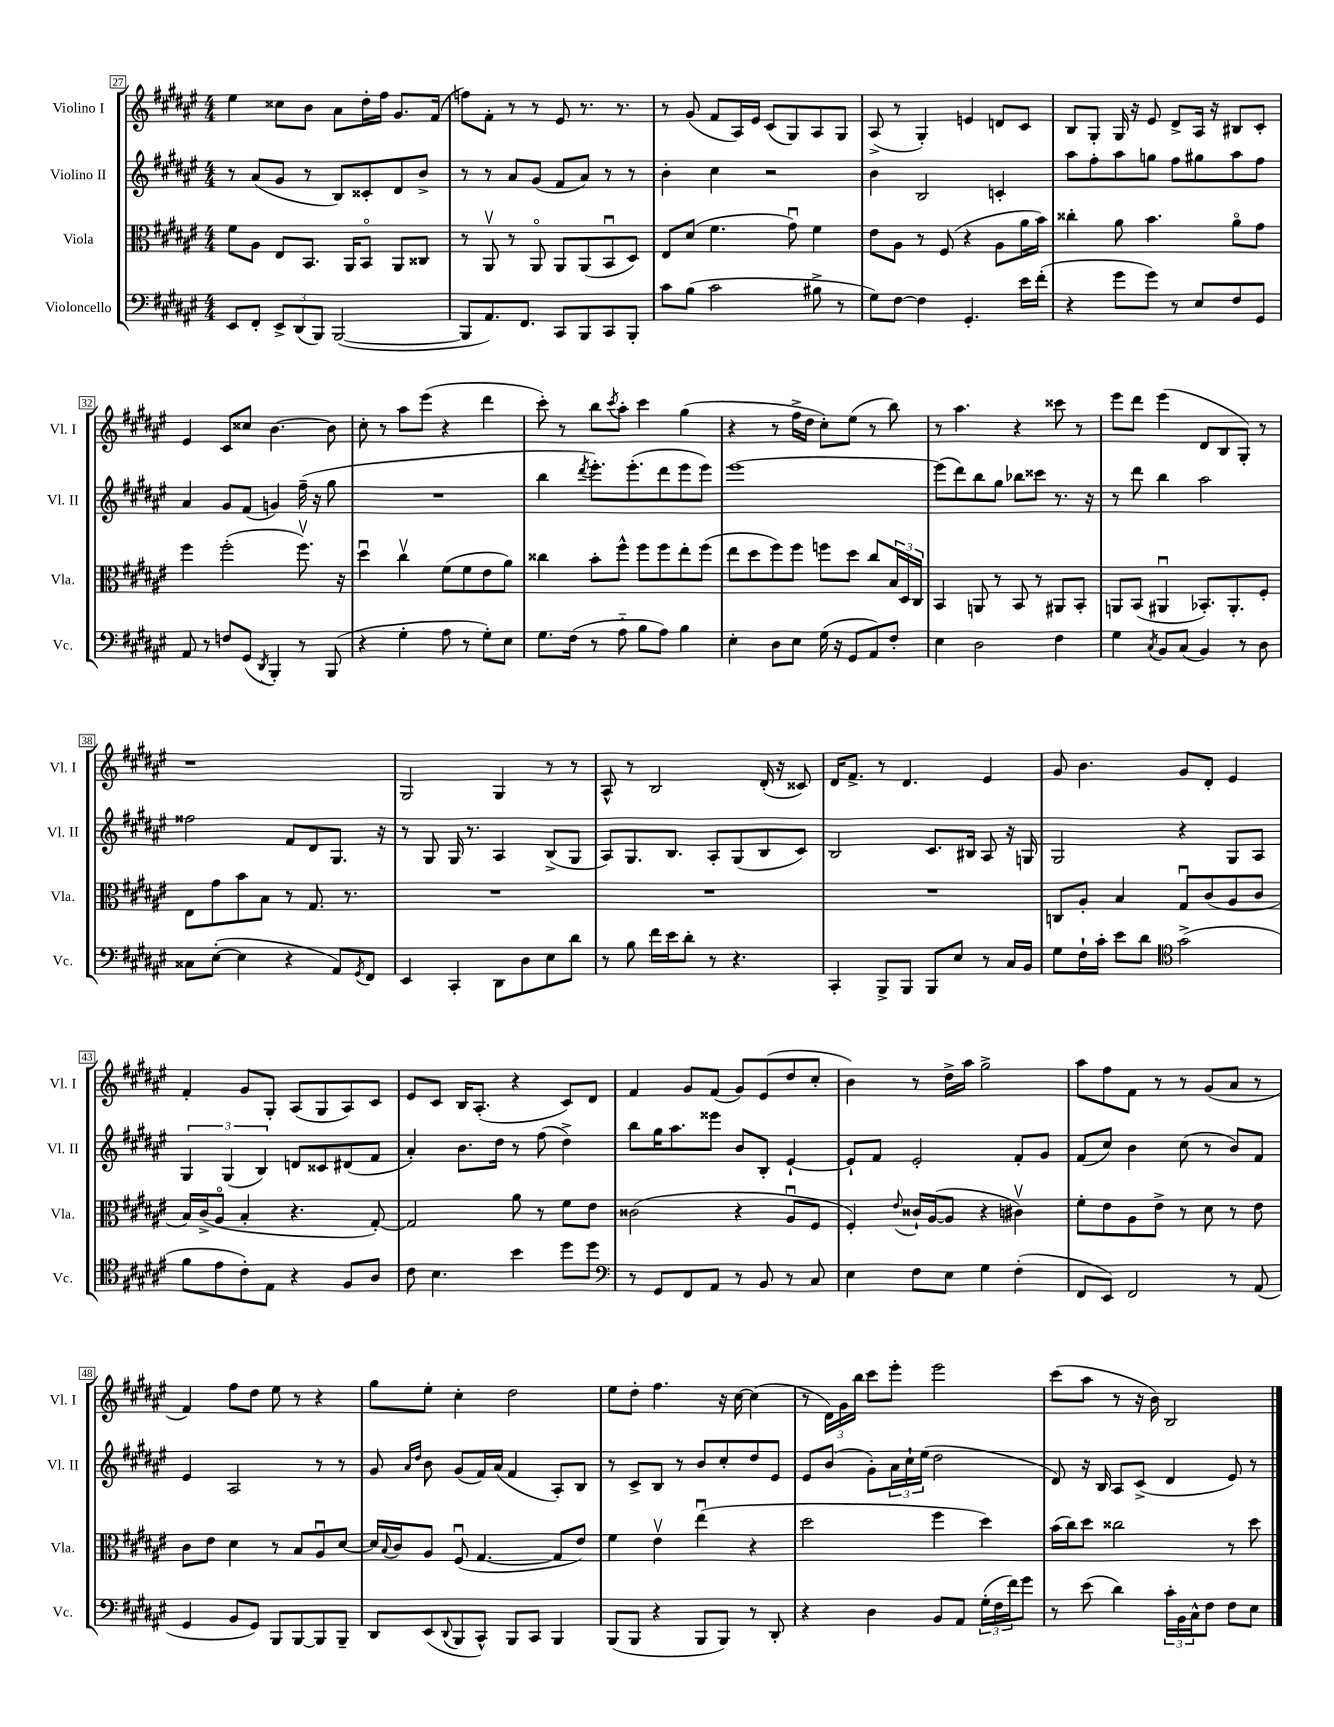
<<
\new StaffGroup <<
\new Staff = "s0" \with { instrumentName = "Violino I" shortInstrumentName = "Vl. I" } {
    \clef treble \key fis \major \numericTimeSignature \time 4/4
    eis''4 cisis''8 b'8 ais'8 dis''16-. fis''16 gis'8. fis'16( |
    f''8) fis'8-. r8 r8 eis'8 r8. r8. |
    r8 gis'8( fis'8 ais16) eis'16 cis'8( gis8) ais8 gis8 |
    ais8->( r8 gis4-.) e'4 d'8 cis'8 |
    b8 gis8-. gis16 r16 eis'8 dis'8-> ais16 r16 bis8 cis'8-. |
    eis'4 cis'8 cisis''8 b'4.~ b'8 |
    cis''8-. r8 ais''8 eis'''8( r4 dis'''4 |
    cis'''8-.) r8 b''8 \acciaccatura { cis'''8 } ais''8-. cis'''4 gis''4( |
    r4 r8 fis''16-> dis''16 cis''8-.) eis''8( r8 b''8) |
    r8 ais''4. r4 cisis'''8 r8 |
    eis'''8 dis'''8 eis'''4( dis'8 b8 gis8-.) r8 |
    r1 |
    gis2 gis4 r8 r8 |
    ais8-^ r8 b2 dis'16-.( r16 cisis'8) |
    dis'16 fis'8.-> r8 dis'4. eis'4 |
    gis'8 b'4. gis'8 dis'8-. eis'4 |
    fis'4-. gis'8 gis8-. ais8( gis8 ais8) cis'8 |
    eis'8 cis'8 b16 ais8.-.( r4 cis'8) dis'8 |
    fis'4 gis'8 fis'8( gis'8) eis'8( dis''8 cis''8-. |
    b'4) r8 dis''16-> ais''16 gis''2-> |
    ais''8 fis''8 fis'8 r8 r8 gis'8( ais'8 r8 |
    fis'4) fis''8 dis''8 eis''8 r8 r4 |
    gis''8 eis''8-. cis''4-. dis''2 |
    eis''8 dis''8-. fis''4. r16 cis''16~ cis''4( |
    r8 \tuplet 3/2 { dis'16) gis'16 b''16 } cis'''8 eis'''8-. eis'''2 |
    cis'''8( ais''8 r8 r16 b'16) b2 \bar "|." |
}
\new Staff = "s1" \with { instrumentName = "Violino II" shortInstrumentName = "Vl. II" } {
    \clef treble \key fis \major \numericTimeSignature \time 4/4
    r8 ais'8( gis'8 r8 b8) cisis'8-. dis'8 b'8-> |
    r8 r8 ais'8 gis'8( fis'8 ais'8) r8 r8 |
    b'4-. cis''4 r2 |
    b'4 b2 c'4-. |
    ais''8 fis''8-. ais''8 g''8 fis''8 gis''8 ais''8 fis''8 |
    ais'4 gis'8 fis'8( g'4) fis''16--( r16 gis''8 |
    R1 |
    b''4 \acciaccatura { dis'''8 } eis'''8.-.) eis'''8.-.( dis'''8 eis'''8 eis'''8) |
    eis'''1~ |
    eis'''8( dis'''8) b''8 gis''8 bes''8 cisis'''8 r8. r16 |
    r8 dis'''8 b''4 ais''2 |
    fisis''2 fis'8 dis'8 gis8. r16 |
    r8 gis8 gis16 r8. ais4 b8->( gis8 |
    ais8) gis8. b8. ais8-. gis8( b8 cis'8) |
    b2 cis'8. bis16 ais8 r16 g16 |
    gis2 r4 gis8 ais8 |
    \tuplet 3/2 { gis4 gis4( b4) } d'8 cisis'8 dis'8( fis'8 |
    ais'4-.) b'8. dis''16 r8 fis''8( dis''4->) |
    b''8 gis''16 ais''8. eisis'''8 b'8 b8-. eis'4~-! |
    eis'8-! fis'8 eis'2-. fis'8-. gis'8 |
    fis'8( cis''8) b'4 cis''8( r8 b'8) fis'8 |
    eis'4 ais2 r8 r8 |
    gis'8 \grace { ais'16 dis''16 } b'8 gis'8( fis'16) ais'16( fis'4 ais8-.) b8 |
    r8 cis'8-> b8 r8 b'8 cis''8-. dis''8 eis'8 |
    eis'8 b'8( gis'8-.) \tuplet 3/2 { ais'16 cis''16-! eis''16( } dis''2 |
    dis'8) r16 b16 ais8 cis'8->( dis'4 eis'8) r8 \bar "|." |
}
\new Staff = "s2" \with { instrumentName = "Viola" shortInstrumentName = "Vla." } {
    \clef alto \key fis \major \numericTimeSignature \time 4/4
    fis'8 ais8 eis8 b,8. ais,16 b,8\flageolet ais,8 cisis8 |
    r8 ais,8\upbow r8 ais,8\flageolet ais,8 ais,8( b,8\downbow dis8) |
    eis8 dis'8( fis'4. gis'8\downbow) fis'4 |
    eis'8 ais8 r8 fis8( r4 ais8 ais'16 b'16) |
    cisis''4-. ais'8 b'4. ais'8\flageolet gis'8 |
    fis''4 fis''2-.( fis''8.\upbow) r16 |
    dis''4\downbow cis''4\upbow fis'8( fis'8 eis'8 ais'8) |
    cisis''4 b'8-. fis''8-^ fis''8 fis''8 eis''8-. fis''8( |
    eis''8 dis''8 fis''8) fis''8 f''8 dis''8 cis''8 \tuplet 3/2 { b16 dis16 cis16 } |
    b,4 a,8 r8 b,8 r8 ais,8 b,8-. |
    a,8 b,8( ais,4\downbow bes,8.-.) ais,8.-. fis8-. |
    eis8 gis'8 b'8 b8 r8 gis8. r8. |
    R1 |
    R1 |
    R1 |
    c8 ais8-. b4 gis8\downbow cis'8( ais8 cis'8 |
    b16) cis'16->( ais8\flageolet b4-. r4. gis8~-.) |
    gis2 ais'8 r8 fis'8 eis'8 |
    cisis'2( r4 ais8\downbow fis8 |
    fis4-.) \appoggiatura { eis'8 } cisis'16-! ais16~( ais8 r4 cis'4\upbow) |
    fis'8-. eis'8 ais8 eis'8-> r8 dis'8 r8 eis'8 |
    cis'8 eis'8 dis'4 r8 b8 ais8\downbow dis'8~ |
    dis'16 \appoggiatura { b8 } cis'16 ais8 fis8\downbow( gis4.~ gis8 eis'8) |
    fis'4 eis'4\upbow eis''4\downbow( r4 |
    dis''2 fis''4 dis''4) |
    b'16( cis''16) dis''8 cisis''2 r8 dis''8 \bar "|." |
}
\new Staff = "s3" \with { instrumentName = "Violoncello" shortInstrumentName = "Vc." } {
    \clef bass \key fis \major \numericTimeSignature \time 4/4
    eis,8 fis,8-. \tuplet 3/2 { eis,8-> dis,8( b,,8) } b,,2~( |
    b,,8 ais,8.) fis,8. cis,8 b,,8 cis,8 b,,8-. |
    cis'8 b8( cis'2 bis8-> r8 |
    gis8) fis8~ fis4 gis,4.-. eis'16 fis'16-.( |
    r4 gis'8 gis'8) r8 eis8 fis8 gis,8 |
    ais,8 r8 f8 gis,8( \acciaccatura { dis,8 } b,,4-.) r8 b,,8( |
    r4 gis4-. ais8 r8 gis8-.) eis8 |
    gis8. fis16( r8 ais8-_ b8 ais8) b4 |
    eis4-. dis8 eis8 gis16( r16 gis,8 ais,8) fis8-. |
    eis4 dis2 fis4 |
    gis4 \acciaccatura { cis8 } b,8 cis8( b,4) r8 dis8 |
    cisis8 eis8~-.( eis4 r4 ais,8) \acciaccatura { gis,8 } fis,8 |
    eis,4 cis,4-. dis,8 dis8 eis8 dis'8 |
    r8 b8 fis'16 eis'16 dis'8-. r8 r4. |
    cis,4-. b,,8-> b,,8 b,,8 eis8 r8 cis16 b,16 |
    gis8 fis16-! cis'16-. eis'8 dis'8 \clef tenor gis'2->( |
    fis'8 eis'8 cis'8-.) eis8 r4 fis8 ais8 |
    cis'8 b4. b'4 dis''8 dis''8 |
    \clef bass r8 gis,8 fis,8 ais,8 r8 b,8 r8 cis8 |
    eis4 fis8 eis8 gis4 fis4-.( |
    fis,8 eis,8) fis,2 r8 ais,8( |
    gis,4 b,8 gis,8) b,,8 b,,8~ b,,8 b,,8-- |
    dis,8 eis,8( \appoggiatura { dis,8 } b,,8 cis,8-^) b,,8 cis,8 b,,4 |
    b,,8( b,,8 r4 b,,8 b,,8) r8 dis,8-. |
    r4 dis4 b,8 ais,8 \tuplet 3/2 { gis16-.( fis16 fis'16) } gis'8 |
    r8 eis'8( dis'4) \tuplet 3/2 { cis'16-. b,16 cis16-^ } fis8 fis8 eis8 \bar "|." |
}
>>
>>
\layout { \context { \Score currentBarNumber = #27 \override BarNumber.stencil = #(make-stencil-boxer 0.1 0.3 ly:text-interface::print) } }
